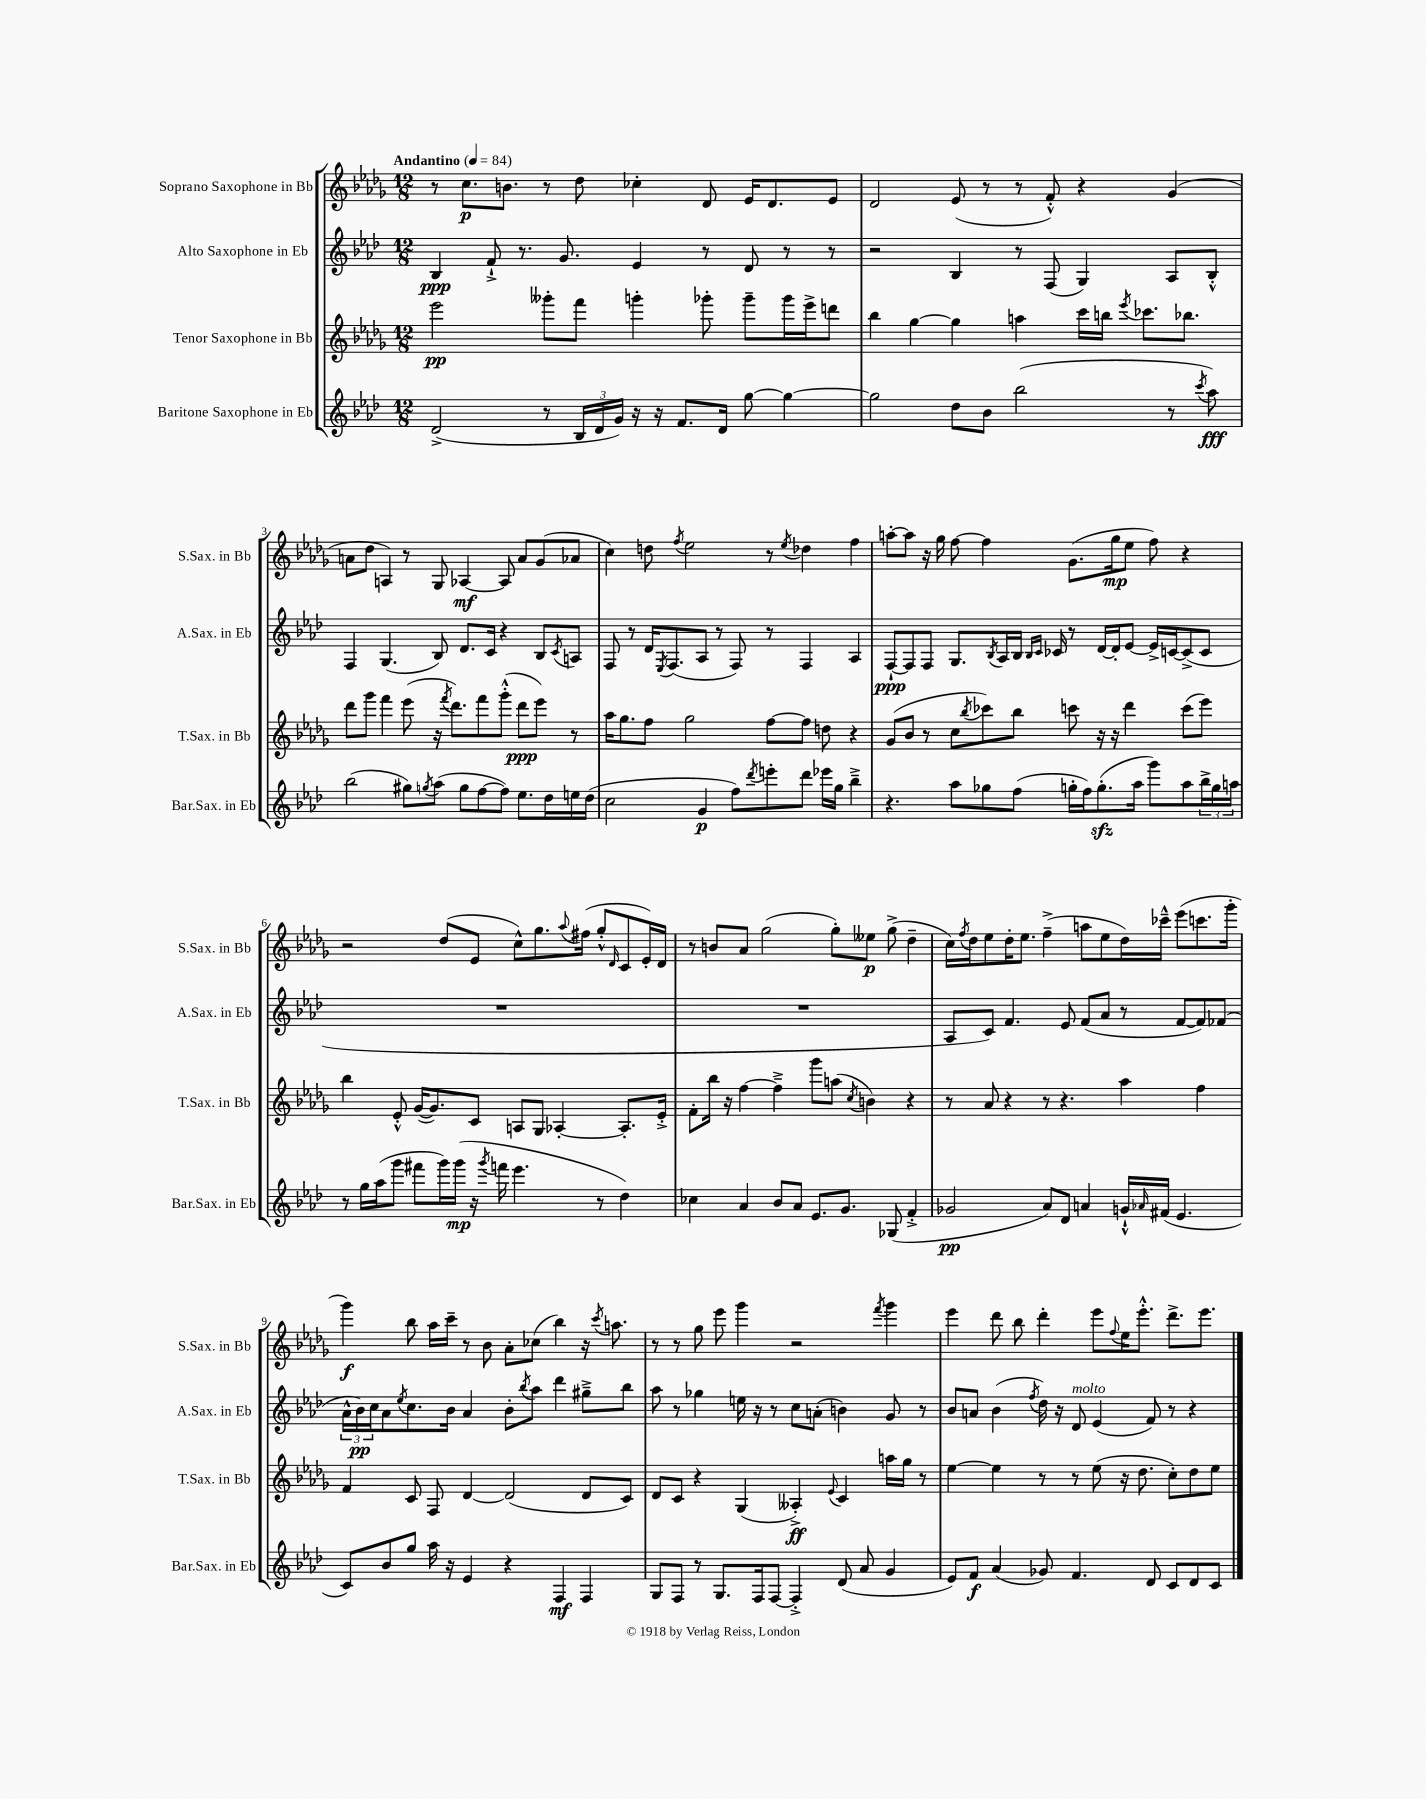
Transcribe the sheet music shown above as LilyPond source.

<<
\new StaffGroup <<
\new Staff = "s0" \with { instrumentName = "Soprano Saxophone in Bb" shortInstrumentName = "S.Sax. in Bb" } {
    \clef treble \key des \major \numericTimeSignature \time 12/8 \tempo "Andantino" 4 = 84
    r8 c''8.\p b'8. r8 des''8 ces''4-. des'8 ees'16 des'8. ees'8 |
    des'2 ees'8( r8 r8 f'8-.-^) r4 ges'4( |
    a'8 des''8 a4) r8 ges8 aes4~\mf aes8 a'8 ges'8( aes'8 |
    c''4) d''8 \acciaccatura { f''8 } ees''2 r8 \acciaccatura { ees''8 } des''4 f''4 |
    a''8~-. a''8 r16 ges''16 f''8~ f''4 ges'8.( ges''16\mp ees''8 f''8) r4 |
    r2 des''8( ees'8 c''8-^) ges''8. \appoggiatura { aes''8 } fis''16( ges''8-.-^ \grace { des'16 } c'8 ees'16-.) des'16 |
    r8 b'8 aes'8 ges''2( ges''8-.) eeses''8\p ges''8->( des''4-- |
    c''16) \acciaccatura { f''8 } des''16 ees''8 des''16-. ees''8. f''4--->( a''8 ees''8 des''16) ces'''16---^ ees'''8( c'''8. ges'''16-. |
    ges'''4\f) bes''8 aes''16 c'''16-- r8 bes'8 aes'8-. ces''8( bes''4) r16 \acciaccatura { c'''8 } a''8. |
    r8 r8 ges''8 ees'''8 ges'''4 r2 \acciaccatura { f'''8 } ges'''4 |
    ees'''4 des'''8 bes''8 des'''4-. ees'''8 \appoggiatura { f''8 } ees''16 ees'''8.-.-^ des'''8.-> ees'''8. \bar "|." |
}
\new Staff = "s1" \with { instrumentName = "Alto Saxophone in Eb" shortInstrumentName = "A.Sax. in Eb" } {
    \clef treble \key aes \major \numericTimeSignature \time 12/8
    bes4\ppp f'8-!-> r8. g'8. ees'4 r8 des'8 r8 r8 |
    r2 bes4 r8 f8( g4) aes8 bes8-.-^ |
    f4 g4.( bes8) des'8. c'16 r4 bes8 \acciaccatura { c'8 } a8 |
    f8 r8 des'16 \acciaccatura { ees8 } f8.( aes8 r8 f8) r8 f4 aes4 |
    f8~-!\ppp f8 f8 g8. \acciaccatura { bes8 } aes16 bes16 \grace { bes16 c'16 } ces'16 r8 des'16~ des'16-. ees'8~ ees'16-> c'16~ c'8->( c'8 |
    R1. |
    R1. |
    aes8 c'8) f'4. ees'8 f'8( aes'8 r8 f'8~ f'8) fes'8( |
    \tuplet 3/2 { aes'16-^ bes'16\pp) c''16 } aes'8 \acciaccatura { ees''8 } c''8. bes'16 aes'4 bes'8-. \acciaccatura { bes''8 } aes''8 des'''4 gis''8---> bes''8 |
    aes''8 r8 ges''4 e''16 r16 r8 c''8 a'8-.( b'4) g'8 r8 |
    bes'8 a'8 bes'4( \acciaccatura { f''8 } des''16) r16 des'8^\markup { \italic "molto" } ees'4( f'8) r8 r4 \bar "|." |
}
\new Staff = "s2" \with { instrumentName = "Tenor Saxophone in Bb" shortInstrumentName = "T.Sax. in Bb" } {
    \clef treble \key des \major \numericTimeSignature \time 12/8
    ees'''2\pp geses'''8-. f'''8 g'''4-. ges'''8-. ges'''8-- ges'''16 ees'''16-> d'''8 |
    bes''4 ges''4~ ges''4 a''4 c'''16 b''16 \acciaccatura { ees'''8 } ces'''8. bes''8. |
    des'''8 ges'''8 f'''4 ees'''8( r16 \acciaccatura { f'''8 } des'''8.) f'''8 ges'''8-.-^( des'''8\ppp ees'''8) r8 |
    aes''16 ges''8. f''8 ges''2 f''8~ f''8 d''8 r4 |
    ges'8( bes'8 r8 c''8 \acciaccatura { bes''8 } ces'''8) bes''8 c'''8 r16 r16 des'''4 c'''8( ees'''8) |
    bes''4 ees'8-.-^ ges'16~( ges'8.) c'8 a8 ges8 aes4~-. aes8.-. ees'16-.-> |
    f'8-. bes''16 r16 f''4~ f''4---> ges'''8 a''8( \acciaccatura { c''8 } b'4) r4 |
    r8 aes'8 r4 r8 r4. aes''4 f''4 |
    f'4 c'8 f8 des'4~ des'2( des'8 c'8) |
    des'8 c'8 r4 ges4( aeses4-.->\ff) \appoggiatura { ees'8 } c'4 a''16 ges''16 r8 |
    ees''4~ ees''4 r8 r8 ees''8( r16 des''8. c''8-.) des''8 ees''8 \bar "|." |
}
\new Staff = "s3" \with { instrumentName = "Baritone Saxophone in Eb" shortInstrumentName = "Bar.Sax. in Eb" } {
    \clef treble \key aes \major \numericTimeSignature \time 12/8
    des'2->( r8 \tuplet 3/2 { bes16 des'16 g'16) } r16 r16 f'8. des'16 g''8~ g''4~ |
    g''2 des''8 bes'8 bes''2( r8 \acciaccatura { c'''8 } aes''8\fff) |
    bes''2( gis''8) \acciaccatura { g''8 } aes''8( g''8 f''8~ f''8) ees''8. des''16 e''16 des''16( |
    c''2 g'4\p f''8) \acciaccatura { des'''8 } e'''8-. des'''8 ees'''16 g''16 bes''4---> |
    r4. aes''8 ges''8 f''8( g''16-. f''16) g''8.-.\sfz( aes''16 g'''8) aes''8 \tuplet 3/2 { bes''16-> g''16 a''16 } |
    r8 g''16 aes''16( g'''8 fis'''8 g'''16) g'''16\mp( r16 \acciaccatura { g'''8 } f'''16 ees'''4. r8 des''4) |
    ces''4 aes'4 bes'8 aes'8 ees'8. g'8. ges8( f'4-.-> |
    ges'2\pp aes'8) des'8 a'4 g'16-!-^ \grace { aes'16 } fis'16( ees'4. |
    c'8) bes'8 g''8 aes''16 r16 ees'4 r4 f4\mf f4 |
    g8 f8 r8 g8. f16 f8~ f4-.-> des'8( aes'8 g'4 |
    ees'8) f'8\f aes'4( ges'8) f'4. des'8 c'8 des'8 c'8 \bar "|." |
}
>>
>>
